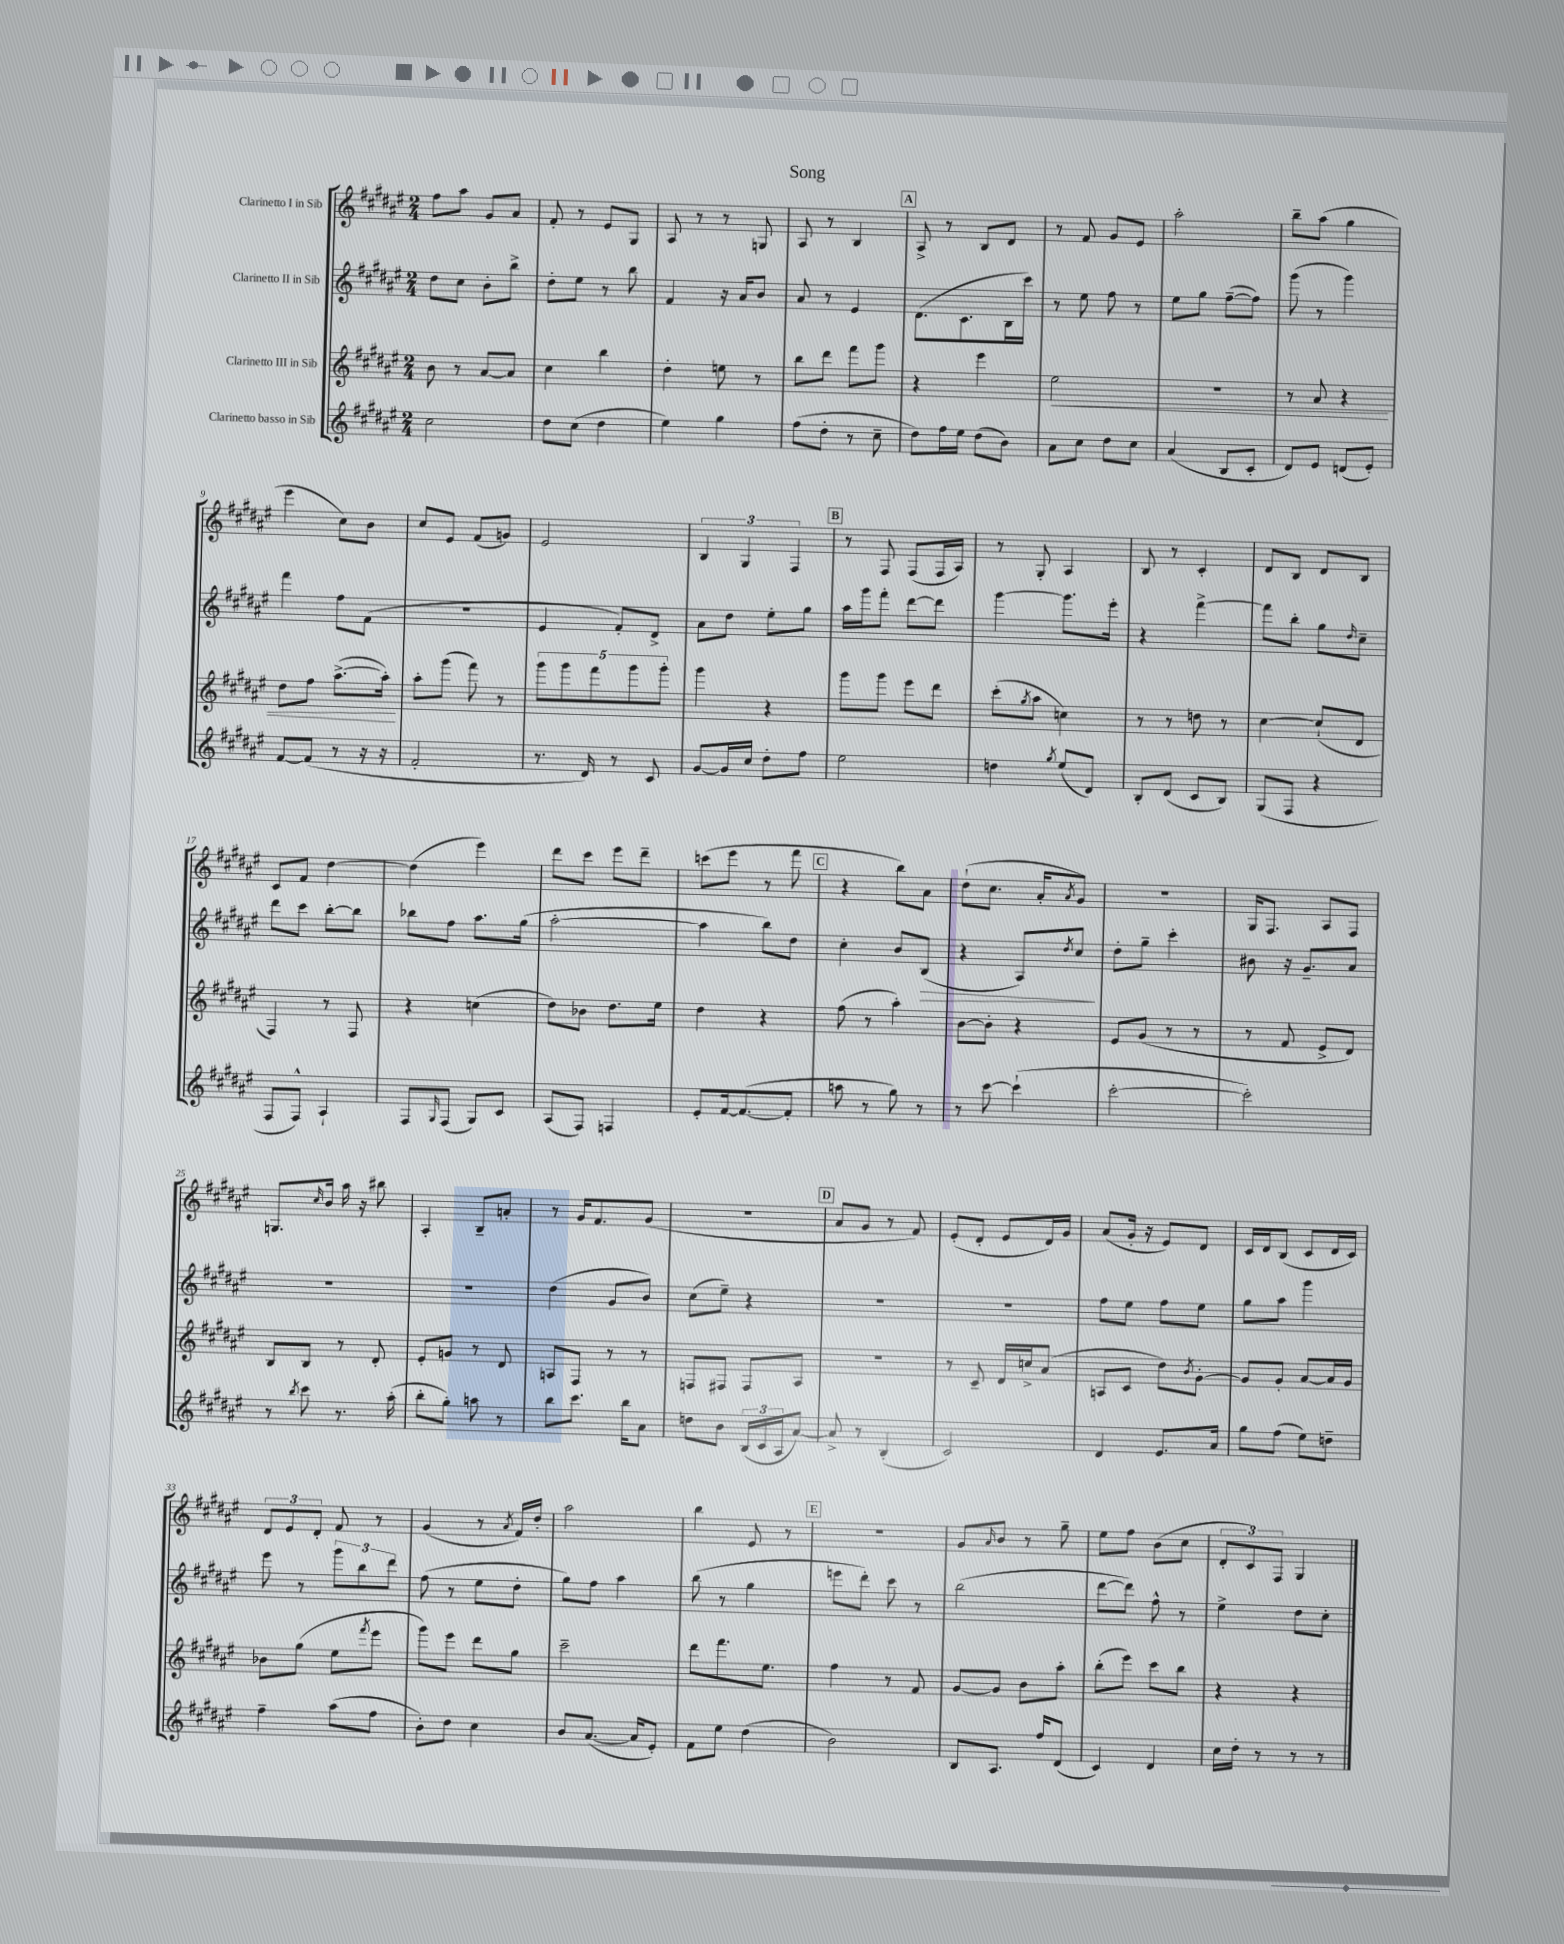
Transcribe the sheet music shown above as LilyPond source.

\header { title = "Song" }
<<
\new StaffGroup <<
\new Staff = "s0" \with { instrumentName = "Clarinetto I in Sib" } {
    \clef treble \key fis \major \numericTimeSignature \time 2/4
    fis''8 ais''8 gis'8 ais'8 |
    fis'8-. r8 eis'8 gis8 |
    ais8 r8 r8 g8 |
    ais8 r8 b4 |
    \mark \markup { \box "A" } ais8-> r8 b8 dis'8 |
    r8 fis'8 gis'8 eis'8 |
    ais''2-. |
    b''8-- ais''8( gis''4 |
    eis'''4 cis''8) b'8 |
    cis''8 eis'8 fis'8( g'8) |
    eis'2 |
    \tuplet 3/2 { b4 gis4 fis4 } |
    \mark \markup { \box "B" } r8 fis8 fis8( fis16 ais16) |
    r8 gis8-. ais4 |
    b8 r8 cis'4-. |
    dis'8 b8 dis'8 b8 |
    cis'8 fis'8 dis''4~ |
    dis''4( eis'''4) |
    dis'''8 cis'''8 eis'''8 dis'''8-- |
    c'''8( eis'''8 r8 fis'''8 |
    \mark \markup { \box "C" } r4 b''8) ais'8 |
    dis''8-!( cis''8. ais'16-. \acciaccatura { ais'8 } gis'8) |
    R2 |
    gis16 fis8. ais8 fis8 |
    g8. \grace { cis''16 } b'16 ais''16 r16 bis''8 |
    ais4-. b8-- a'8-. |
    r8 gis'16 fis'8. gis'8( |
    r2 |
    \mark \markup { \box "D" } ais'8 gis'8 r8 fis'8) |
    eis'8-.( dis'8-. eis'8 dis'16) gis'16 |
    ais'8( gis'16-. r16 eis'8) dis'8 |
    cis'16 dis'16 b8( cis'8 dis'16 cis'16) |
    \tuplet 3/2 { dis'8 eis'8 dis'8-. } fis'8 r8 |
    gis'4( r8 \acciaccatura { ais'8 } fis'16) dis''16-. |
    ais''2 |
    b''4 eis'8 r8 |
    \mark \markup { \box "E" } r2 |
    gis'8 \grace { ais'16 } b'8 r8 gis''8-- |
    eis''8 fis''8 b'8( cis''8 |
    \tuplet 3/2 { dis'8-. cis'8) fis8 } gis4 \bar "|." |
}
\new Staff = "s1" \with { instrumentName = "Clarinetto II in Sib" } {
    \clef treble \key fis \major \numericTimeSignature \time 2/4
    dis''8 cis''8 b'8-. b''8-> |
    dis''8-. eis''8 r8 b''8 |
    fis'4 r16 ais'16 b'8 |
    ais'8 r8 eis'4 |
    \mark \markup { \box "A" } dis'8.( cis'8. b16 cis'''16) |
    r8 eis''8 fis''8 r8 |
    eis''8 gis''8 fis''8~--( fis''8) |
    gis'''8( r8 gis'''4) |
    fis'''4 fis''8 fis'8( |
    R2 |
    eis'4 fis'8-.) dis'8-> |
    ais'8 dis''8 eis''8-. gis''8 |
    \mark \markup { \box "B" } ais''16 gis'''16 fis'''8-. dis'''8~ dis'''8 |
    gis'''4~ gis'''8. eis'''16-. |
    r4 fis'''4~-> |
    fis'''8 b''8-. gis''8 \grace { dis''16 } cis''8-- |
    dis'''8 cis'''8 b''8~-. b''8 |
    bes''8 fis''8 ais''8. gis''16( |
    ais''2~-. |
    ais''4 b''8) dis''8 |
    \mark \markup { \box "C" } cis''4-. b'8 b8\>( |
    r4 ais8) \acciaccatura { dis''8 } cis''8\! |
    dis''8-. gis''8-- cis'''4-. |
    bis'8 r16 gis'8.-- ais'8 |
    R2 |
    R2 |
    dis''4( gis'8 b'8) |
    cis''8( eis''8--) r4 |
    \mark \markup { \box "D" } R2 |
    r2 |
    fis''8 eis''8 fis''8 eis''8 |
    gis''8 ais''8 gis'''4 |
    eis'''8 r8 \tuplet 3/2 { gis'''8 b''8 dis'''8 } |
    fis''8( r8 eis''8 dis''8-. |
    gis''8) fis''8 ais''4 |
    b''8( r8 gis''4 |
    \mark \markup { \box "E" } e'''8 dis'''8-.) cis'''8 r8 |
    b''2( |
    dis'''8~ dis'''8) fis''8-^ r8 |
    eis''4-> dis''8 cis''8-. \bar "|." |
}
\new Staff = "s2" \with { instrumentName = "Clarinetto III in Sib" } {
    \clef treble \key fis \major \numericTimeSignature \time 2/4
    b'8 r8 ais'8~ ais'8 |
    cis''4 b''4 |
    dis''4-. e''8 r8 |
    b''8 dis'''8 fis'''8 gis'''8 |
    \mark \markup { \box "A" } r4 eis'''4 |
    eis''2\< |
    R2 |
    r8 ais'8 r4 |
    dis''8 fis''8 ais''8.~->( ais''16-.\!) |
    ais''8-. gis'''8( fis'''8) r8 |
    \tuplet 5/4 { gis'''8 gis'''8 fis'''8 gis'''8 gis'''8-. } |
    gis'''4 r4 |
    \mark \markup { \box "B" } gis'''8 gis'''8 eis'''8 dis'''8 |
    cis'''8-.( \acciaccatura { gis''8 } ais''8 c''4) |
    r8 r8 d''8 r8 |
    cis''4~ cis''8-!( dis'8 |
    fis4) r8 fis8 |
    r4 c''4( |
    dis''8) bes'8 dis''8. eis''16 |
    dis''4 r4 |
    \mark \markup { \box "C" } fis''8( r8 ais''4-.) |
    b'8~ b'8-. r4 |
    eis'8 gis'8( r8 r8 |
    r8 fis'8 eis'8-> dis'8) |
    b8 b8 r8 dis'8-. |
    eis'8-. g'8 r8 dis'8 |
    a8 fis8 r8 r8 |
    f8 fis8 fis8 ais8 |
    \mark \markup { \box "D" } R2 |
    r8 cis'8-- dis'16 c''16-> ais'8( |
    a8 cis'8 dis''8) \acciaccatura { b'8 } gis'8~-. |
    gis'8 gis'8-. ais'8~ ais'16 gis'16 |
    bes'8 gis''8( eis''8 \acciaccatura { fis'''8 } eis'''8 |
    gis'''8) eis'''8 dis'''8 gis''8 |
    cis'''2-- |
    dis'''8 fis'''8. eis''8. |
    \mark \markup { \box "E" } fis''4 r8 fis'8 |
    gis'8~ gis'8 b'8 ais''8-. |
    b''8-.( eis'''8) cis'''8 b''8 |
    r4 r4 \bar "|." |
}
\new Staff = "s3" \with { instrumentName = "Clarinetto basso in Sib" } {
    \clef treble \key fis \major \numericTimeSignature \time 2/4
    cis''2 |
    dis''8 cis''8( dis''4 |
    eis''4) gis''4 |
    fis''8( dis''8-. r8 cis''8-- |
    \mark \markup { \box "A" } dis''8) fis''16 eis''16 dis''8( b'8) |
    ais'8 cis''8 dis''8 cis''8 |
    ais'4( b8 cis'8-. |
    dis'8) eis'8 d'8( eis'8-.) |
    fis'8~ fis'8( r8 r16 r16 |
    fis'2-. |
    r8. dis'16) r8 cis'8 |
    gis'8~ gis'16 cis''16 dis''8-. fis''8 |
    \mark \markup { \box "B" } eis''2 |
    d''4 \acciaccatura { gis''8 } eis''8( dis'8) |
    b8-. dis'8( cis'8 b8) |
    gis8( fis8 r4 |
    fis8 fis8-^) ais4-! |
    fis8 \grace { gis16 } fis8( gis8) cis'8 |
    ais8( fis8) f4 |
    eis'8-. fis'16~ fis'8.~( fis'8-. |
    \mark \markup { \box "C" } a''8 r8 gis''8) r8 |
    r8 cis'''8~ cis'''4-!( |
    cis'''2~-. |
    cis'''2-.) |
    r8 \acciaccatura { b''8 } cis'''8 r8. ais''16-.( |
    b''8-. gis''8-.) a''8 r8 |
    b''8 cis'''8. b''16 ais'8 |
    d''8 b'8 \tuplet 3/2 { b16( cis'16 ais16 } ais'8~) |
    \mark \markup { \box "D" } ais'8-> r8 b4-.( |
    cis'2) |
    dis'4 eis'8. ais'16 |
    gis''8 fis''8( eis''8) d''8-- |
    fis''4-- ais''8( fis''8 |
    b'8-.) dis''8 cis''4 |
    b'8 ais'8.~( ais'16 eis'8-.) |
    fis'8 eis''8 dis''4( |
    \mark \markup { \box "E" } b'2) |
    b8 ais8. fis''16 dis'8( |
    cis'4) dis'4 |
    cis''16 dis''16-. r8 r8 r8 \bar "|." |
}
>>
>>
